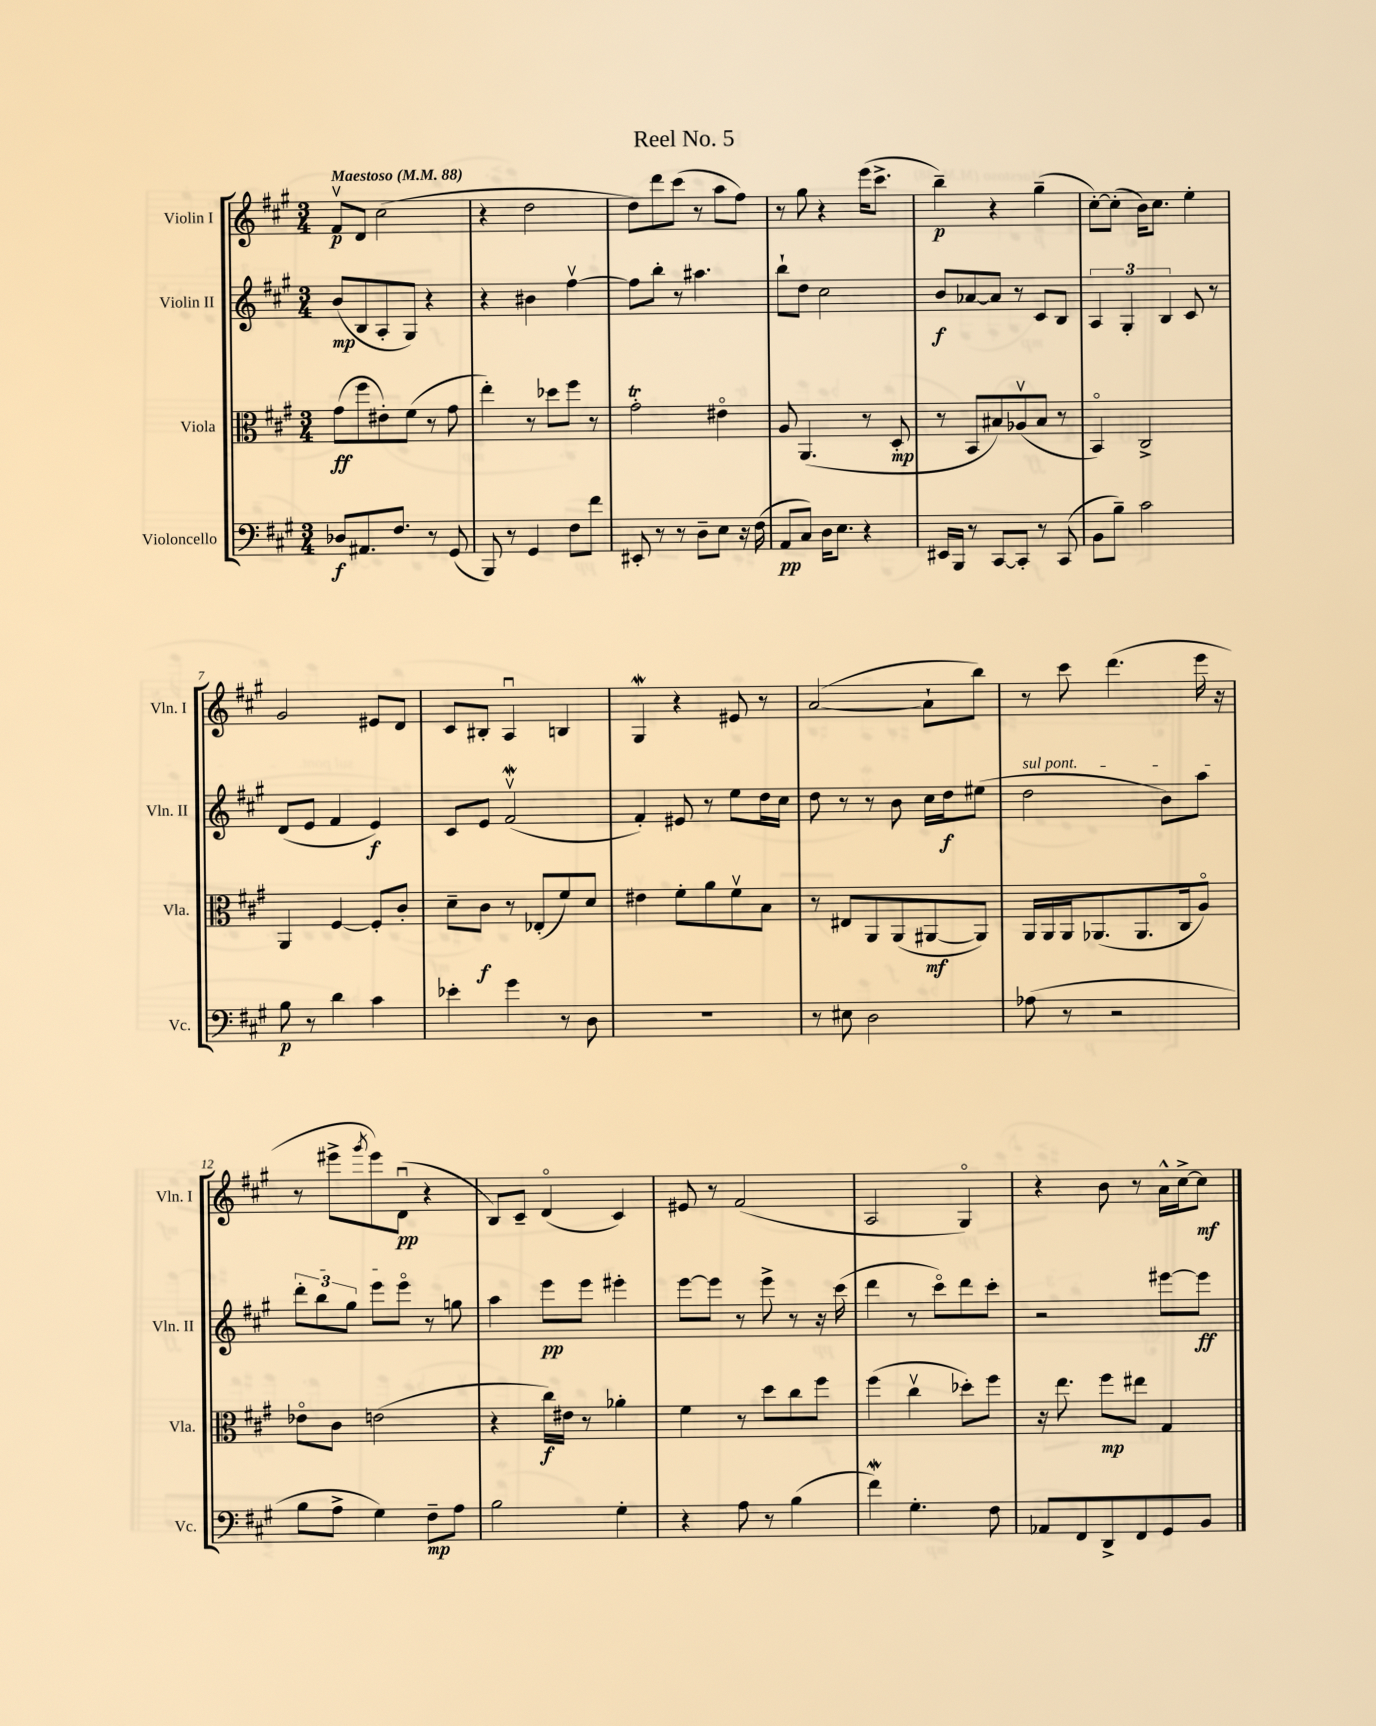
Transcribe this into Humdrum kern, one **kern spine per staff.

**kern	**dynam	**kern	**dynam	**kern	**dynam	**kern	**dynam
*part4	*part4	*part3	*part3	*part2	*part2	*part1	*part1
*staff4	*staff4	*staff3	*staff3	*staff2	*staff2	*staff1	*staff1
*I"Violoncello	*	*I"Viola	*	*I"Violin II	*	*I"Violin I	*
*I'Vc.	*	*I'Vla.	*	*I'Vln. II	*	*I'Vln. I	*
*clefF4	*	*clefC3	*	*clefG2	*	*clefG2	*
*k[f#c#g#]	*	*k[f#c#g#]	*	*k[f#c#g#]	*	*k[f#c#g#]	*
*M3/4	*	*M3/4	*	*M3/4	*	*M3/4	*
*MM88	*	*MM88	*	*MM88	*	*MM88	*
=1	=1	=1	=1	=1	=1	=1	=1
!	!	!	!	!	!	!LO:TX:a:B:t=Maestoso	!
8D-X/L	f	(8g#\L	ff	(8b/L	mp	8f#v/L	p
8.AA#X/	.	8ff#\	.	8B/	.	8d/J	.
.	.	8e#X'\)	.	8A'/	.	(2cc#\	.
8.F#/J	.	.	.	.	.	.	.
.	.	(8f#\J	.	8G#/J)	.	.	.
8r	.	8r	.	4r	.	.	.
(8GG#/	.	8g#\	.	.	.	.	.
=2	=2	=2	=2	=2	=2	=2	=2
8BBB/)	.	4ee'\)	.	4r	.	4r	.
8r	.	.	.	.	.	.	.
4GG#/	.	8r	.	4b#X\	.	2dd\	.
.	.	8dd-X\L	.	.	.	.	.
8F#\L	.	8ff#\J	.	[4ff#v\	.	.	.
8f#\J	.	8r	.	.	.	.	.
=3	=3	=3	=3	=3	=3	=3	=3
8EE#X'/	.	2g#t'\	.	8ff#\L]	.	8dd\L)	.
8r	.	.	.	8bb'\J	.	8ddd\	.
8r	.	.	.	8r	.	(8ccc#\J	.
8D~\L	.	.	.	4.aa#X\	.	8r	.
8E\J	.	4e#X\	.	.	.	8aa\L	.
16r	.	.	.	.	.	8ff#\J)	.
(16F#\	.	.	.	.	.	.	.
=4	=4	=4	=4	=4	=4	=4	=4
8AA/L	pp	8A/	.	8bb`\L	.	8r	.
8C#/J)	.	(4.AA/	.	8dd\J	.	8gg#\	.
16D\KL	.	.	.	2cc#\	.	4r	.
8.E\J	.	.	.	.	.	.	.
4r	.	8r	.	.	.	(16eee\KL	.
.	.	.	.	.	.	8.ccc#^\J	.
.	.	8D'/	mp	.	.	.	.
=5	=5	=5	=5	=5	=5	=5	=5
16EE#X/LL	.	8r	.	8b/L	f	4bb~\)	p
16BBB/JJ	.	.	.	.	.	.	.
8r	.	8BB/L	.	[8a-X/	.	.	.
[8CC#/L	.	8B#X/)	.	8a-/J]	.	4r	.
8CC#'/J]	.	(8A-Xv/	.	8r	.	.	.
8r	.	8B#/J	.	8c#/L	.	(4gg#~\	.
(8CC#/	.	8r	.	8B/J	.	.	.
=6	=6	=6	=6	=6	=6	=6	=6
8BB\L	.	4BB/)	.	6A/	.	[8cc#'\L)	.
8B~\J)	.	.	.	.	.	(8cc#'\J]	.
.	.	.	.	6G#'/	.	.	.
2c#\	.	2C#^/	.	.	.	16b\KL)	.
.	.	.	.	.	.	8.cc#\J	.
.	.	.	.	6B/	.	.	.
.	.	.	.	8c#/	.	4ee'\	.
.	.	.	.	8r	.	.	.
!!LO:LB:g=z
=7	=7	=7	=7	=7	=7	=7	=7
8B\	p	4AA/	.	(8d/L	.	2g#/	.
8r	.	.	.	8e/J	.	.	.
4d\	.	[4F#/	.	4f#/	.	.	.
4c#\	.	8F#'/L]	.	4e/)	f	8e#X/L	.
.	.	8c#'/J	.	.	.	8d/J	.
=8	=8	=8	=8	=8	=8	=8	=8
4e-X'\	.	8d~\L	.	8c#/L	.	8c#/L	.
.	.	8c#\J	f	8e/J	.	8B#X'/J	.
4g#\	.	8r	.	(2f#Wv/	.	4Au/	.
.	.	(8E-X'/L	.	.	.	.	.
8r	.	8f#/)	.	.	.	4Bn/	.
8D\	.	8d/J	.	.	.	.	.
=9	=9	=9	=9	=9	=9	=9	=9
2.r	.	4e#X\	.	4f#'/)	.	4G#W/	.
.	.	8f#'\L	.	8e#X/	.	4r	.
.	.	8a\	.	8r	.	.	.
.	.	8f#v\	.	8ee\L	.	8e#X/	.
.	.	8B\J	.	16dd\L	.	8r	.
.	.	.	.	16cc#\JJ	.	.	.
=10	=10	=10	=10	=10	=10	=10	=10
8r	.	8r	.	8dd\	.	([2a/	.
8E#X\	.	8E#X/L	.	8r	.	.	.
2D\	.	8AA/	.	8r	.	.	.
.	.	(8AA/	.	8b\	.	.	.
.	.	[8AA#X/	mf	16cc#\LL	.	8a`\L]	.
.	.	.	.	16dd\J	f	.	.
.	.	8AA#/J])	.	(8ee#X\J	.	8bb\J)	.
=11	=11	=11	=11	=11	=11	=11	=11
!	!	!	!	!LO:TX:a:i:t=sul pont.	!	!	!
(8A-X\	.	16AA/LL	.	2dd\	.	8r	.
.	.	16AA/	.	.	.	.	.
8r	.	16AA/J	.	.	.	8ccc#\	.
.	.	(8.AA-X/	.	.	.	.	.
2r	.	.	.	.	.	(4.ddd\	.
.	.	8.AA-/	.	.	.	.	.
.	.	.	.	8b\L)	.	.	.
.	.	16C#/k	.	.	.	.	.
.	.	8A/J)	.	8aa\J	.	16eee\	.
.	.	.	.	.	.	16r	.
!!LO:LB:g=z
=12	=12	=12	=12	=12	=12	=12	=12
8B\L	.	8e-X\L	.	12ddd'\L	.	8r	.
.	.	.	.	12bb\	.	.	.
8A^\J	.	8c#\J	.	.	.	8eee#X^\L	.
.	.	.	.	12gg#\J	.	.	.
.	.	.	.	.	.	8qggg#/	.
4G#\)	.	(2en\	.	8eee\L	.	8eee#\)	.
.	.	.	.	8eee\J	.	(8du\J	pp
8F#~\L	mp	.	.	8r	.	4r	.
8A\J	.	.	.	8ggn\	.	.	.
=13	=13	=13	=13	=13	=13	=13	=13
2B\	.	4r	.	4aa\	.	8B/L)	.
.	.	.	.	.	.	8c#~/J	.
.	.	16cc#\LL)	f	8eee\L	pp	(4d/	.
.	.	16e#X\JJ	.	.	.	.	.
.	.	8r	.	8eee\J	.	.	.
4G#'\	.	4a-X'\	.	4eee#X'\	.	4c#/)	.
=14	=14	=14	=14	=14	=14	=14	=14
4r	.	4f#\	.	[8eee\L	.	8e#X/	.
.	.	.	.	8eee\J]	.	8r	.
8A\	.	8r	.	8r	.	(2f#/	.
8r	.	8dd\L	.	8eee^\	.	.	.
(4B\	.	8cc#\	.	8r	.	.	.
.	.	8ff#\J	.	16r	.	.	.
.	.	.	.	(16ccc#\	.	.	.
=15	=15	=15	=15	=15	=15	=15	=15
4f#W\)	.	(4ff#\	.	4ddd\	.	2A/	.
4.G#'\	.	4cc#v\	.	8r	.	.	.
.	.	.	.	8ccc#\L)	.	.	.
.	.	8dd-X'\L)	.	8ddd\	.	4G#/)	.
8F#\	.	8ff#\J	.	8ccc#'\J	.	.	.
=16	=16	=16	=16	=16	=16	=16	=16
8AA-X/L	.	16r	.	2r	.	4r	.
.	.	8.ee\	.	.	.	.	.
8FF#/	.	.	.	.	.	.	.
8DD^/	.	8ff#\L	mp	.	.	8b\	.
8FF#/	.	8ee#X\J	.	.	.	8r	.
8GG#/	.	4G#/	.	[8eee#X\L	.	16a^^\LL	.
.	.	.	.	.	.	[16cc#^\J	.
8BB/J	.	.	.	8eee#\J]	ff	8cc#\J]	mf
==	==	==	==	==	==	==	==
*-	*-	*-	*-	*-	*-	*-	*-
